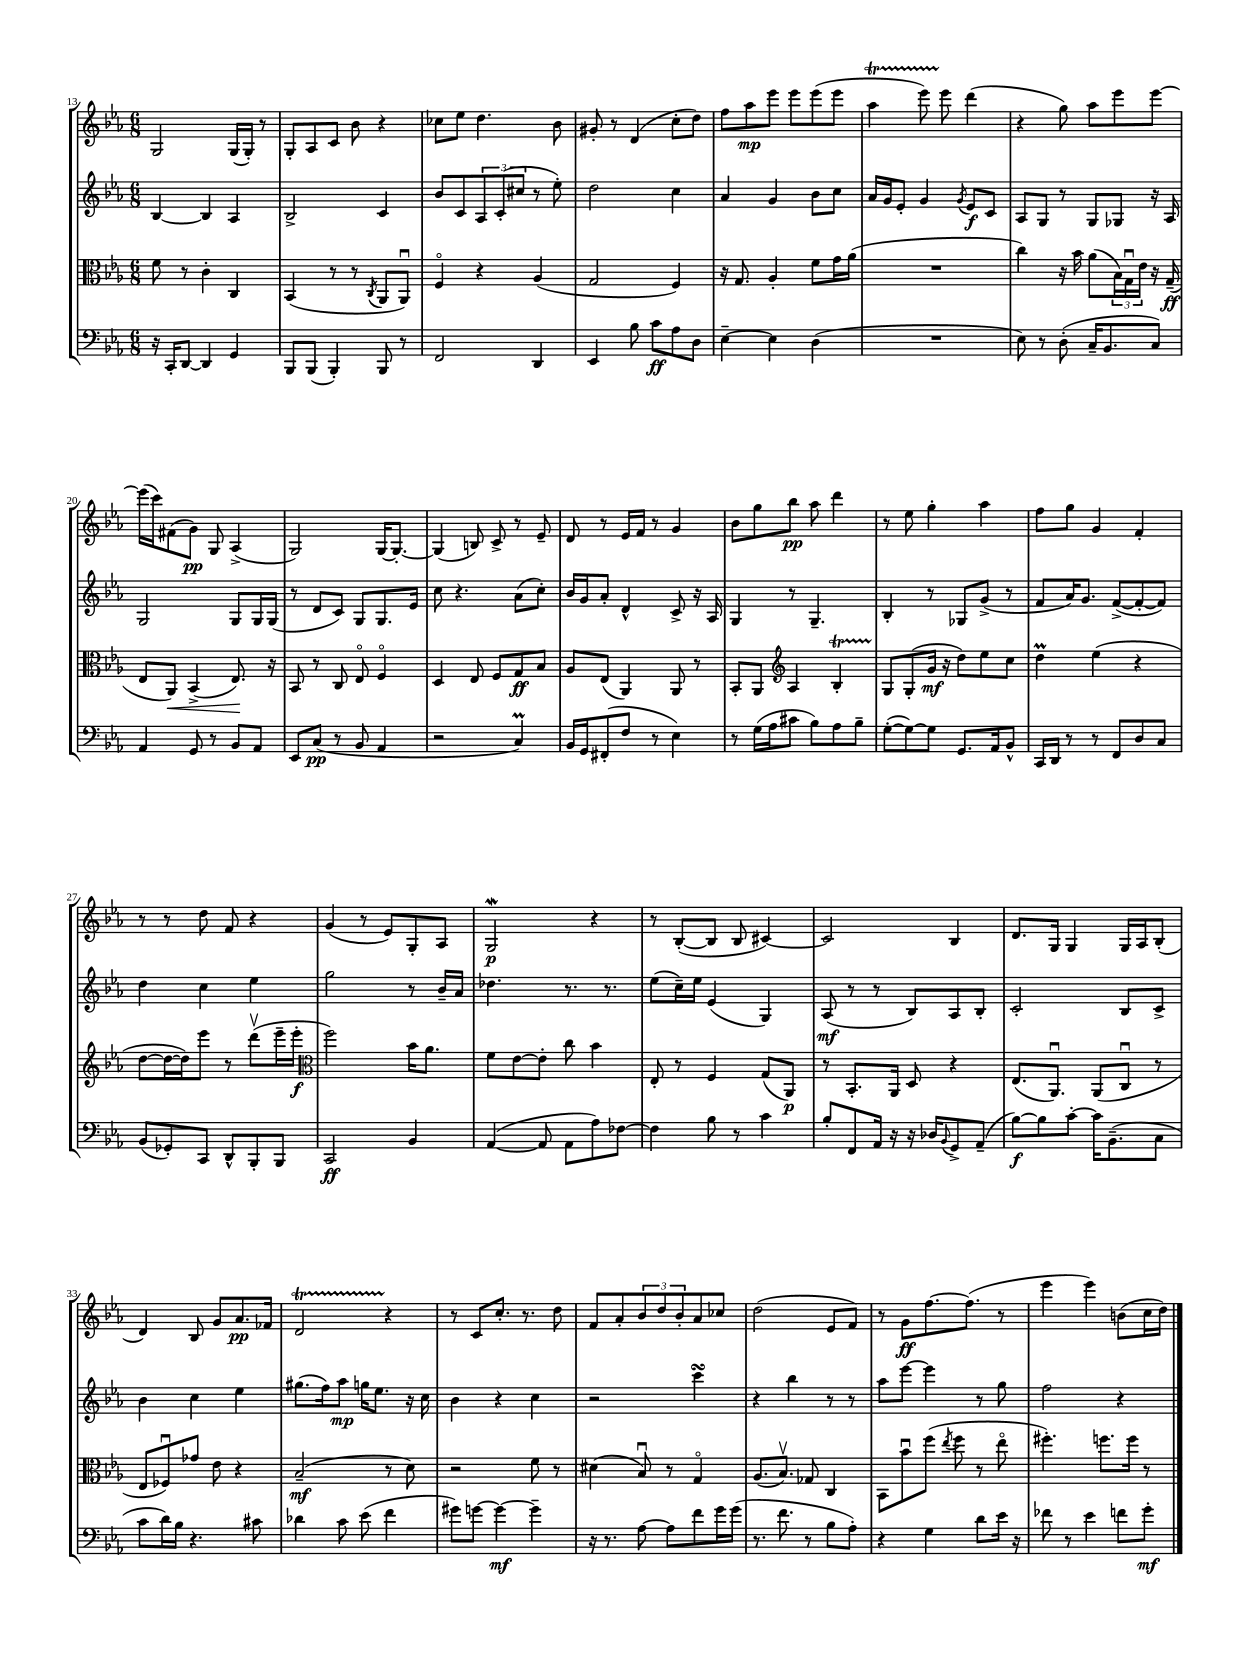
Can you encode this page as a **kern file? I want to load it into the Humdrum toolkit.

**kern	**dynam	**kern	**dynam	**kern	**dynam	**kern	**dynam
*part4	*part4	*part3	*part3	*part2	*part2	*part1	*part1
*staff4	*staff4	*staff3	*staff3	*staff2	*staff2	*staff1	*staff1
*clefF4	*	*clefC3	*	*clefG2	*	*clefG2	*
*k[b-e-a-]	*	*k[b-e-a-]	*	*k[b-e-a-]	*	*k[b-e-a-]	*
*M6/8	*	*M6/8	*	*M6/8	*	*M6/8	*
=13	=13	=13	=13	=13	=13	=13	=13
16r	.	8f\	.	[4B-/	.	2G/	.
16CC'/KL	.	.	.	.	.	.	.
[8DD/J	.	8r	.	.	.	.	.
4DD/]	.	4c'\	.	4B-/]	.	.	.
4GG/	.	4C/	.	4A-/	.	(16G/LL	.
.	.	.	.	.	.	16G'/JJ)	.
.	.	.	.	.	.	8r	.
=14	=14	=14	=14	=14	=14	=14	=14
8BBB-/L	.	(4BB-/	.	2B-^/	.	8G'/L	.
(8BBB-/J	.	.	.	.	.	8A-/	.
4BBB-'/)	.	8r	.	.	.	8c/J	.
.	.	8r	.	.	.	8b-\	.
.	.	8qC/	.	.	.	.	.
8BBB-/	.	8AA-/L	.	4c/	.	4r	.
8r	.	8AA-u/J)	.	.	.	.	.
=15	=15	=15	=15	=15	=15	=15	=15
2FF/	.	4F/	.	8b-/L	.	8cc-X\L	.
.	.	.	.	8c/	.	8ee-\J	.
.	.	4r	.	12A-/	.	4.dd\	.
.	.	.	.	(12c'/	.	.	.
.	.	.	.	12cc#X/J	.	.	.
4DD/	.	(4A-/	.	8r	.	.	.
.	.	.	.	8ee-'\)	.	8b-\	.
=16	=16	=16	=16	=16	=16	=16	=16
4EE-/	.	2G/	.	2dd\	.	8g#X'/	.
.	.	.	.	.	.	8r	.
8B-\	.	.	.	.	.	(4d/	.
8c\L	ff	.	.	.	.	.	.
8A-\	.	4F/)	.	4cc\	.	8cc'\L	.
8D\J	.	.	.	.	.	8dd\J)	.
=17	=17	=17	=17	=17	=17	=17	=17
[4E-~\	.	16r	.	4a-/	.	8ff\L	.
.	.	8.G/	.	.	.	.	.
.	.	.	.	.	.	8aa-\	mp
4E-\]	.	4A-'/	.	4g/	.	8eee-\J	.
.	.	.	.	.	.	8eee-\L	.
(4D\	.	8f\L	.	8b-\L	.	(8eee-\	.
.	.	16g\L	.	8cc\J	.	8eee-\J	.
.	.	(16a-\JJ	.	.	.	.	.
=18	=18	=18	=18	=18	=18	=18	=18
2.r	.	2.r	.	16a-/LL	.	4aa-T\	.
.	.	.	.	16g/J	.	.	.
.	.	.	.	8e-'/J	.	.	.
.	.	.	.	4g/	.	8eee-TTT\)	.
.	.	.	.	.	.	8eee-\	.
.	.	.	.	8qg/	.	.	.
.	.	.	.	8e-/L	f	(4ddd\	.
.	.	.	.	8c/J	.	.	.
=19	=19	=19	=19	=19	=19	=19	=19
8E-\)	.	4cc\)	.	8A-/L	.	4r	.
8r	.	.	.	8G/J	.	.	.
(8D'\	.	16r	.	8r	.	8gg\)	.
.	.	16b-\	.	.	.	.	.
16C~/KL	.	(8a-\L	.	8G/L	.	8aa-\L	.
8.BB-/	.	.	.	.	.	.	.
.	.	24B-\L)	.	8G-X/J	.	8eee-\	.
.	.	24Gu\	.	.	.	.	.
.	.	24e-\JJ	.	.	.	.	.
8C/J)	.	16r	.	16r	.	[8eee-\J	.
.	.	(16G~/	ff	16A-/	.	.	.
!!LO:LB:g=z
=20	=20	=20	=20	=20	=20	=20	=20
4AA-/	.	8E-/L	.	2G/	.	(16eee-\LL]	.
.	.	.	.	.	.	16ccc\J)	.
!	!	!	!LO:HP:b	!	!	!	!
.	.	8AA-/J)	<	.	.	(8f#X\	.
8GG/	.	(4BB-^/	.	.	.	8g\J)	pp
8r	.	.	.	.	.	8G/	.
8BB-/L	.	8.E-/)	.	8G/L	.	(4A-^/	.
8AA-/J	.	.	.	16G/L	.	.	.
.	.	16r	[	(16G/JJ	.	.	.
=21	=21	=21	=21	=21	=21	=21	=21
8EE-/L	.	8BB-/	.	8r	.	2G/)	.
(8C/J	pp	8r	.	8d/L	.	.	.
8r	.	8C/	.	8c/J)	.	.	.
8BB-/	.	8E-/	.	8G/L	.	.	.
4AA-/	.	4F/	.	8.G/	.	[16G/KL	.
.	.	.	.	.	.	8.G'/J_	.
.	.	.	.	16e-/Jk	.	.	.
=22	=22	=22	=22	=22	=22	=22	=22
2r	.	4D/	.	8cc\	.	(4G/]	.
.	.	.	.	4.r	.	.	.
.	.	8E-/	.	.	.	8Bn/)	.
.	.	8F/L	.	.	.	8c^/	.
4CM/)	.	8G/	ff	(8a-\L	.	8r	.
.	.	8B-/J	.	8cc'\J)	.	8e-~/	.
=23	=23	=23	=23	=23	=23	=23	=23
16BB-/LL	.	8A-/L	.	16b-/LL	.	8d/	.
16GG/J	.	.	.	16g/J	.	.	.
(8FF#X'/	.	(8E-/J	.	8a-'/J	.	8r	.
8F/J	.	4AA-/)	.	4d^^/	.	16e-/LL	.
.	.	.	.	.	.	16f/JJ	.
8r	.	.	.	.	.	8r	.
4E-\)	.	8AA-/	.	8c^/	.	4g/	.
.	.	8r	.	16r	.	.	.
.	.	.	.	16A-/	.	.	.
=24	=24	=24	=24	=24	=24	=24	=24
8r	.	8BB-'/L	.	4G/	.	8b-\L	.
(16G\LL	.	8AA-/J	.	.	.	8gg\	.
16A-\J	.	.	.	.	.	.	.
*	*	*clefG2	*	*	*	*	*
8c#X\J	.	4A-/	.	8r	.	8bb-\J	pp
8B-\L)	.	.	.	4.G~/	.	8aa-\	.
8A-\	.	4B-T'/	.	.	.	4ddd\	.
8B-~\J	.	.	.	.	.	.	.
=25	=25	=25	=25	=25	=25	=25	=25
([8G'\L	.	8G/L	.	4B-'/	.	8r	.
8G\_)	.	(8G'/	.	.	.	8ee-\	.
8G\J]	.	16g/Jk	mf	8r	.	4gg'\	.
.	.	16r	.	.	.	.	.
8.GG/L	.	8dd\L)	.	8G-X/L	.	.	.
.	.	8ee-\	.	(8g^/J	.	4aa-\	.
16AA-/k	.	.	.	.	.	.	.
8BB-^^/J	.	8cc\J	.	8r	.	.	.
=26	=26	=26	=26	=26	=26	=26	=26
16CC/LL	.	4ddm\	.	8f/L	.	8ff\L	.
16DD/JJ	.	.	.	.	.	.	.
8r	.	.	.	16a-/K)	.	8gg\J	.
.	.	.	.	8.g/J	.	.	.
8r	.	(4ee-\	.	.	.	4g/	.
8FF/L	.	.	.	([8f^/L	.	.	.
8D/	.	4r	.	8f'/_	.	4f'/	.
8C/J	.	.	.	8f/J])	.	.	.
!!LO:LB:g=z
=27	=27	=27	=27	=27	=27	=27	=27
(8BB-/L	.	[8dd\L	.	4dd\	.	8r	.
8GG-X'/)	.	16dd\L_	.	.	.	8r	.
.	.	16dd\J])	.	.	.	.	.
8CC/J	.	8eee-\J	.	4cc\	.	8dd\	.
8DD^^/L	.	8r	.	.	.	8f/	.
8BBB-'/	.	(8dddv\L	.	4ee-\	.	4r	.
8BBB-/J	.	16eee-~\L	.	.	.	.	.
.	.	16eee-'\JJ	f	.	.	.	.
=28	=28	=28	=28	=28	=28	=28	=28
*	*	*clefC3	*	*	*	*	*
2CC/	ff	2ff\)	.	2gg\	.	(4g/	.
.	.	.	.	.	.	8r	.
.	.	.	.	.	.	8e-/L)	.
4BB-/	.	16b-\KL	.	8r	.	8G'/	.
.	.	8.a-\J	.	.	.	.	.
.	.	.	.	16b-~/LL	.	8A-/J	.
.	.	.	.	16a-/JJ	.	.	.
=29	=29	=29	=29	=29	=29	=29	=29
([4AA-/	.	8f\L	.	4.dd-X\	.	2GW/	p
.	.	[8e-\	.	.	.	.	.
8AA-/]	.	8e-'\J]	.	.	.	.	.
8AA-\L	.	8cc\	.	8.r	.	.	.
8A-\)	.	4b-\	.	.	.	4r	.
.	.	.	.	8.r	.	.	.
[8F-X\J	.	.	.	.	.	.	.
=30	=30	=30	=30	=30	=30	=30	=30
4F-\]	.	8E-'/	.	(8ee-\L	.	8r	.
.	.	8r	.	16cc~\L)	.	([8B-'/L	.
.	.	.	.	16ee-\JJ	.	.	.
8B-\	.	4F/	.	(4e-/	.	8B-/J]	.
8r	.	.	.	.	.	8B-/	.
4c\	.	(8G/L	.	4G/)	.	[4c#X/)	.
.	.	8AA-/J)	p	.	.	.	.
=31	=31	=31	=31	=31	=31	=31	=31
8B-'/L	.	8r	.	(8A-/	mf	2c#/]	.
8FF/	.	8.BB-'/L	.	8r	.	.	.
16AA-/Jk	.	.	.	8r	.	.	.
16r	.	16AA-/Jk	.	.	.	.	.
16r	.	8D/	.	8B-/L)	.	.	.
16D-X/KL	.	.	.	.	.	.	.
8qqBB-/	.	.	.	.	.	.	.
8GG^/	.	4r	.	8A-/	.	4B-/	.
(8AA-~/J	.	.	.	8B-'/J	.	.	.
=32	=32	=32	=32	=32	=32	=32	=32
[8B-\L)	f	(8.E-/L	.	2c'/	.	8.d/L	.
8B-\]	.	.	.	.	.	.	.
.	.	8.AA-u/J)	.	.	.	16G/Jk	.
[8c'\J	.	.	.	.	.	4G/	.
16c\KL]	.	(8AA-/L	.	.	.	.	.
(8.BB-~\	.	.	.	.	.	.	.
.	.	8Cu/J	.	8B-/L	.	16G/LL	.
.	.	.	.	.	.	16A-/J	.
8C\J	.	8r	.	8c^/J	.	(8B-'/J	.
!!LO:LB:g=z
=33	=33	=33	=33	=33	=33	=33	=33
8c\L	.	8E-/L	.	4b-\	.	4d/)	.
16d\L)	.	8F-Xu/)	.	.	.	.	.
16B-\JJ	.	.	.	.	.	.	.
4.r	.	8g-X/J	.	4cc\	.	8B-/	.
.	.	8e-\	.	.	.	8g/L	.
.	.	4r	.	4ee-\	.	8.a-/	pp
8c#X\	.	.	.	.	.	.	.
.	.	.	.	.	.	16f-X/Jk	.
=34	=34	=34	=34	=34	=34	=34	=34
4d-X\	.	(2B-~/	mf	(8.gg#X\L	.	2dt/	.
.	.	.	.	16ff\k)	.	.	.
8c\	.	.	.	8aa-\J	mp	.	.
(8e-\	.	.	.	16ggn\KL	.	.	.
.	.	.	.	8.ee-\J	.	.	.
4f\	.	8r	.	.	.	4r	.
.	.	8d\)	.	16r	.	.	.
.	.	.	.	16cc\	.	.	.
=35	=35	=35	=35	=35	=35	=35	=35
8g#X\L)	.	2r	.	4b-\	.	8r	.
[8gn\J	.	.	.	.	.	8c/L	.
4g\_	mf	.	.	4r	.	8.cc'/J	.
.	.	.	.	.	.	8.r	.
4g~\]	.	8f\	.	4cc\	.	.	.
.	.	8r	.	.	.	8dd\	.
=36	=36	=36	=36	=36	=36	=36	=36
16r	.	(4d#X\	.	2r	.	8f/L	.
8.r	.	.	.	.	.	.	.
.	.	.	.	.	.	8a-'/	.
[8A-\	.	8B-u/)	.	.	.	12b-/	.
.	.	.	.	.	.	12dd/	.
8A-\L]	.	8r	.	.	.	.	.
.	.	.	.	.	.	12b-'/	.
8f\	.	4G/	.	4cccsSSS\	.	8a-/	.
16g\L	.	.	.	.	.	8cc-X/J	.
(16g\JJ	.	.	.	.	.	.	.
=37	=37	=37	=37	=37	=37	=37	=37
8.r	.	(8.A-/L	.	4r	.	(2dd\	.
8.f\	.	8.B-v/J)	.	.	.	.	.
.	.	.	.	4bb-\	.	.	.
8r	.	8G-X/	.	.	.	.	.
8B-\L	.	4C/	.	8r	.	8e-/L	.
8A-'\J)	.	.	.	8r	.	8f/J)	.
=38	=38	=38	=38	=38	=38	=38	=38
4r	.	8BB-\L	.	8aa-\L	.	8r	.
.	.	8b-u\	.	[8eee-\J	.	8g\L	ff
4G\	.	(8ff\J	.	4eee-\]	.	[8.ff\	.
.	.	8qee-/	.	.	.	.	.
.	.	8ff\	.	.	.	.	.
.	.	.	.	.	.	(8.ff\J]	.
8d\L	.	8r	.	8r	.	.	.
16e-\Jk	.	8ee-\	.	8gg\	.	8r	.
16r	.	.	.	.	.	.	.
=39	=39	=39	=39	=39	=39	=39	=39
8f-X\	.	4.ff#X'\)	.	2ff\	.	4eee-\	.
8r	.	.	.	.	.	.	.
4e-\	.	.	.	.	.	4eee-\)	.
.	.	8.ffn\L	.	.	.	.	.
8fn\L	.	.	.	4r	.	(8bn\L	.
.	.	16ff\Jk	.	.	.	.	.
8g'\J	mf	8r	.	.	.	16cc\L	.
.	.	.	.	.	.	16dd\JJ)	.
==	==	==	==	==	==	==	==
*-	*-	*-	*-	*-	*-	*-	*-
